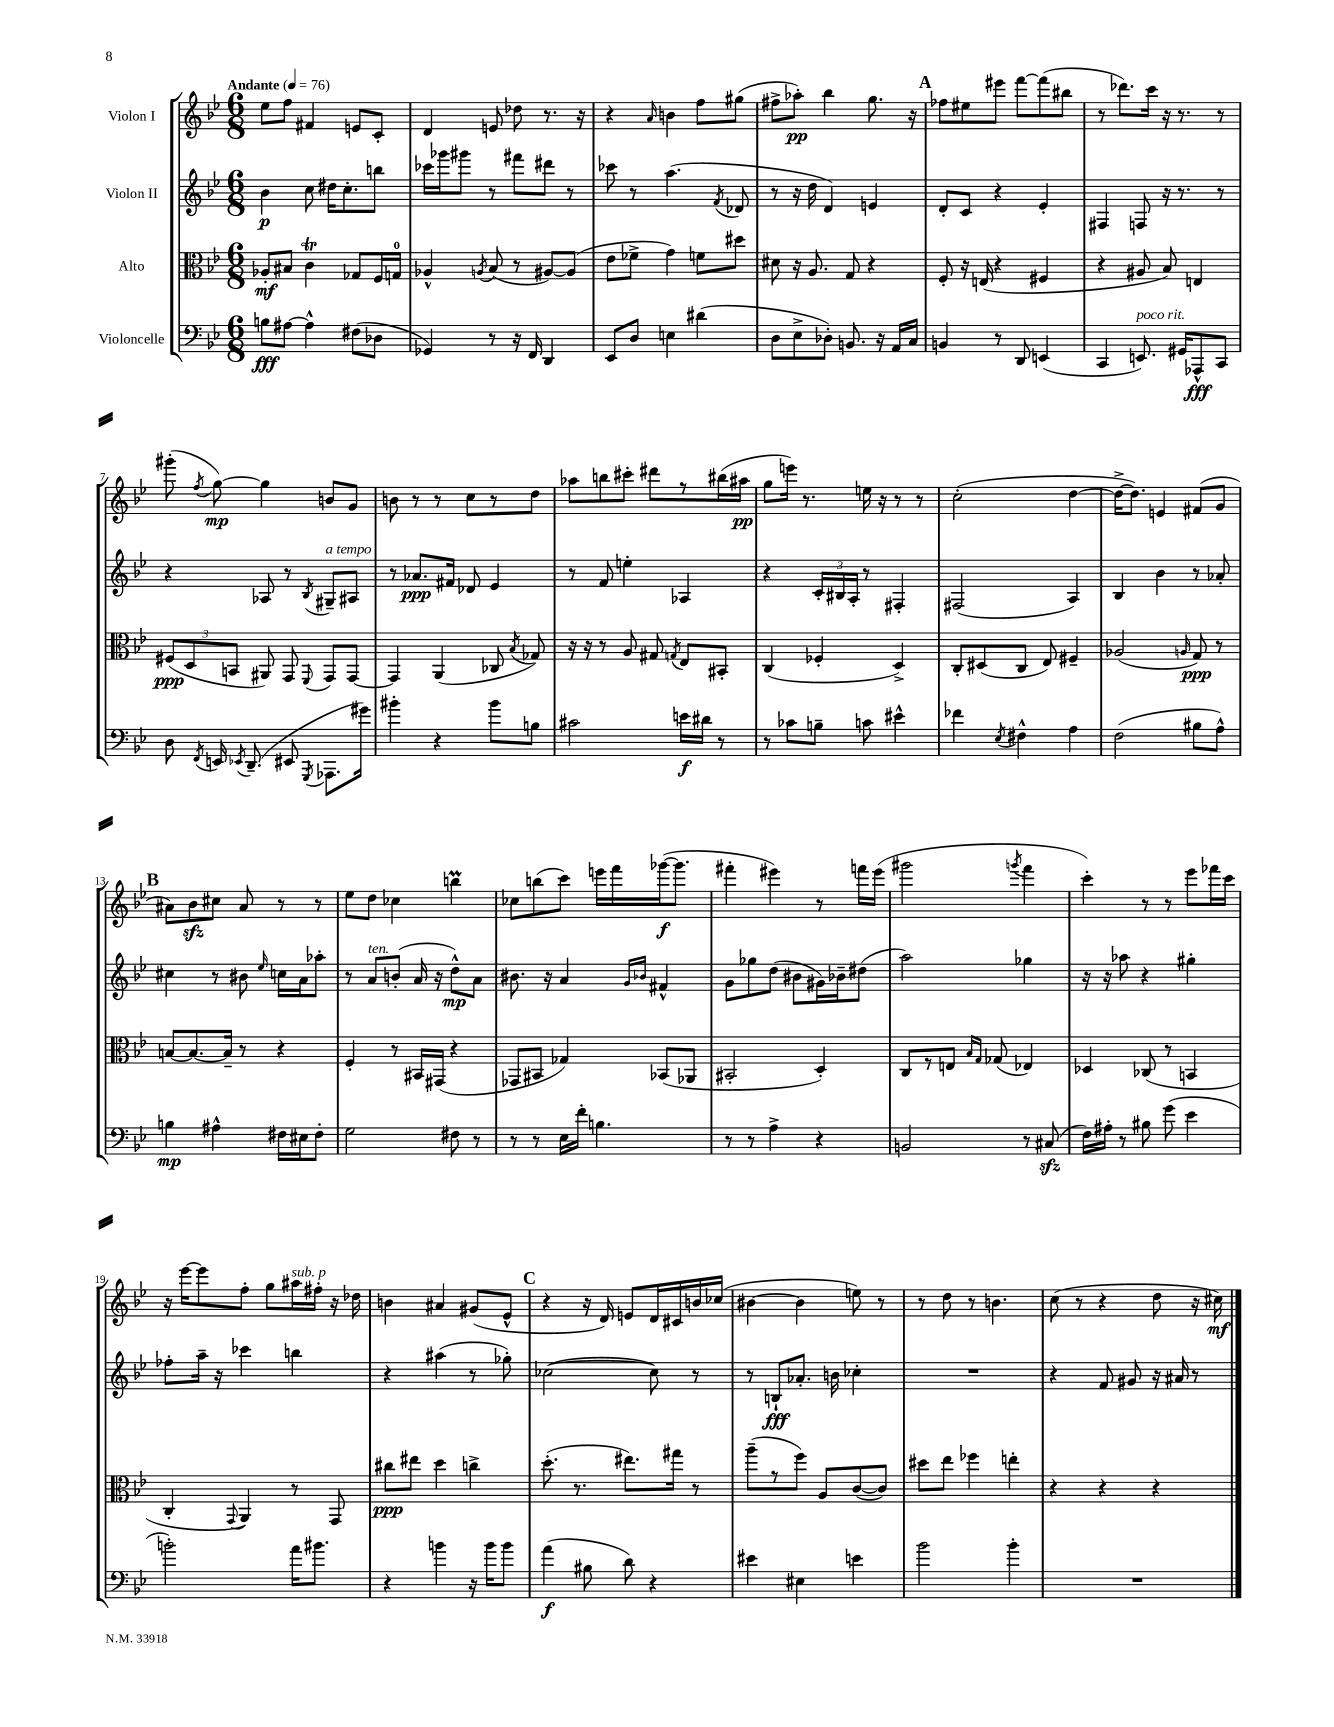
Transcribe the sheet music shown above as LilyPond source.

<<
\new StaffGroup <<
\new Staff = "s0" \with { instrumentName = "Violon I" } {
    \clef treble \key bes \major \numericTimeSignature \time 6/8 \tempo "Andante" 4 = 76
    \autoBeamOff ees''8[ f''8] fis'4 e'8[ c'8]-. |
    d'4 e'8 des''8 r8. r16 |
    r4 \grace { a'16 } b'4 f''8[ gis''8]( |
    fis''8[-> aes''8]-.\pp) bes''4 g''8. r16 |
    \mark \markup { \bold "A" } fes''8[ eis''8 eis'''8] f'''8[~ f'''8( bis''8] |
    r8 des'''8.[) c'''16] r16 r8. r8 |
    gis'''8-.( \acciaccatura { f''8 } g''8~\mp) g''4 b'8[ g'8] |
    b'8 r8 r8 c''8[ r8 d''8] |
    aes''8[ b''8 cis'''8]-. dis'''8[ r8 bis''16( ais''16]\pp |
    g''8[ e'''16]) r8. e''16 r16 r8 r8 |
    c''2-.( d''4~ |
    d''16[~-> d''8.]) e'4 fis'8[( g'8] |
    \mark \markup { \bold "B" } ais'8[) bes'8\sfz cis''8] ais'8 r8 r8 |
    ees''8[ d''8] ces''4 b''4\prall |
    ces''8[ b''8( c'''8]) e'''16[ f'''16 ges'''16~\f( ges'''8.] |
    fis'''4-. eis'''4) r8 f'''16[ eis'''16]( |
    gis'''2 \acciaccatura { g'''8 } f'''4 |
    c'''4-.) r8 r8 ees'''8[ fes'''16 c'''16] |
    r16 ees'''16[~ ees'''8 f''8]-. g''8[ ais''16^\markup { \italic "sub. p" } fis''16]-. r16 des''16 |
    b'4 ais'4 gis'8[( ees'8]-^ |
    \mark \markup { \bold "C" } r4 r16 d'16) e'8[ d'16 cis'16 b'16 ces''16]( |
    bis'4~ bis'4 e''8) r8 |
    r8 d''8 r8 b'4. |
    c''8( r8 r4 d''8 r16 cis''16\mf) \bar "|." |
}
\new Staff = "s1" \with { instrumentName = "Violon II" } {
    \clef treble \key bes \major \numericTimeSignature \time 6/8
    \autoBeamOff bes'4\p c''8 dis''16[ c''8.-. b''8] |
    ces'''16[ ges'''16 gis'''8] r8 fis'''8[ dis'''8] r8 |
    ces'''8 r8 a''4.( \acciaccatura { f'8 } des'8 |
    r8 r16 d''16 d'4) e'4 |
    \mark \markup { \bold "A" } d'8[-. c'8] r4 ees'4-. |
    fis4 f8 r16 r8. r8 |
    r4 aes8 r8 \acciaccatura { bes8 } gis8[--^\markup { \italic "a tempo" } ais8] |
    r8 aes'8.[\ppp fis'16] des'8 ees'4 |
    r8 f'8 e''4-. aes4 |
    r4 \tuplet 3/2 { c'16[-. bis16 a16]-. } r8 fis4-. |
    fis2( a4) |
    bes4 bes'4 r8 aes'8-. |
    \mark \markup { \bold "B" } cis''4 r8 bis'8 \grace { ees''16 } c''16[ a'16 aes''8]-. |
    r8 a'8[^\markup { \italic "ten." } b'8]-.( a'16 r16 d''8[-^\mp) a'8] |
    bis'8. r16 a'4 \grace { g'16[ bes'16] } fis'4-^ |
    g'8[ ges''8 d''8]( bis'8[ gis'16) bes'16-- dis''8]( |
    a''2) ges''4 |
    r16 r16 aes''8 r4 gis''4-. |
    fes''8[-. a''16]-- r16 ces'''4 b''4 |
    r4 ais''4( r8 ges''8-.) |
    \mark \markup { \bold "C" } ces''2~( ces''8) r8 |
    r8 b8[-!\fff aes'8.]-. b'16 ces''4-. |
    R2. |
    r4 f'8 gis'8 r16 ais'16 r8 \bar "|." |
}
\new Staff = "s2" \with { instrumentName = "Alto" } {
    \clef alto \key bes \major \numericTimeSignature \time 6/8
    \autoBeamOff aes8[-.\mf bis8] c'4\trill ges8[ f16 g16]-0 |
    aes4-^ \acciaccatura { a8 } bes8( r8 ais8[~) ais8]( |
    ees'8[ fes'8]-> g'4) f'8[ dis''8] |
    dis'8 r16 a8. g8 r4 |
    \mark \markup { \bold "A" } f8-. r16 e16( r4 fis4 |
    r4 ais8 bes8) e4 |
    \tuplet 3/2 { fis8[\ppp( d8 b,8] } ais,8) g,8 \appoggiatura { f,8 } g,8[ g,8]~ |
    g,4 a,4( ces8 \acciaccatura { bes8 } ges8) |
    r16 r16 r8 a8 gis8 \acciaccatura { g8 } ees8[ bis,8]-. |
    c4( fes4-. d4->) |
    c8[-. dis8( c8] ees8) fis4-- |
    aes2( \grace { a16 } g8\ppp) r8 |
    \mark \markup { \bold "B" } b8[~ b8.~ b16]-- r8 r4 |
    f4-. r8 bis,16[ gis,16]( r4 |
    ges,8[ bis,8] ges4) bes,8[( aes,8] |
    bis,2-. d4-.) |
    c8[ r8 e8] \grace { bes16[ g16] } ges8( ees4) |
    des4 ces8( r8 b,4 |
    c4-. \appoggiatura { g,8 } a,4) r8 g,8 |
    cis''8[\ppp eis''8] d''4 c''4-> |
    \mark \markup { \bold "C" } d''8.-.( r8. eis''8.[) gis''16] r8 |
    a''8[--( r8 f''8]) a8[ c'8~( c'8]) |
    dis''8[ ees''8] fes''4 e''4-. |
    r4 r4 r4 \bar "|." |
}
\new Staff = "s3" \with { instrumentName = "Violoncelle" } {
    \clef bass \key bes \major \numericTimeSignature \time 6/8
    \autoBeamOff b8[\fff ais8]~ ais4-^ fis8[( des8] |
    ges,4) r8 r16 f,16 d,4 |
    ees,8[ d8] e4 dis'4( |
    d8[ ees8-> des8]-.) b,8. r16 a,16[ c16] |
    \mark \markup { \bold "A" } b,4 r8 d,8 e,4( |
    c,4 e,8.^\markup { \italic "poco rit." }) gis,16[ aes,,8-^\fff c,8] |
    d8 \acciaccatura { f,8 } e,16 \acciaccatura { ees,8 } d,8.--( eis,8 \acciaccatura { g,,8 } aes,,8.[ gis'16]) |
    bis'4-. r4 bis'8[ b8] |
    cis'2 e'16[\f dis'16] r8 |
    r8 ces'8[ b8]-- c'8 eis'4-^ |
    fes'4 \acciaccatura { ees8 } fis4-^ a4 |
    f2( bis8[ a8]-^) |
    \mark \markup { \bold "B" } b4\mp ais4-^ fis16[ eis16 fis8]-. |
    g2 fis8 r8 |
    r8 r8 ees16[ f'16]-. b4. |
    r8 r8 a4-> r4 |
    b,2 r8 cis8\sfz( |
    f16[) ais16]-. r8 bis8 g'8( ees'4 |
    b'2-.) a'16[ bis'8.] |
    r4 b'4 r16 b'16[ b'8] |
    \mark \markup { \bold "C" } a'4\f( bis8 d'8) r4 |
    eis'4 eis4 e'4 |
    bes'2 bes'4-. |
    R2. \bar "|." |
}
>>
>>
